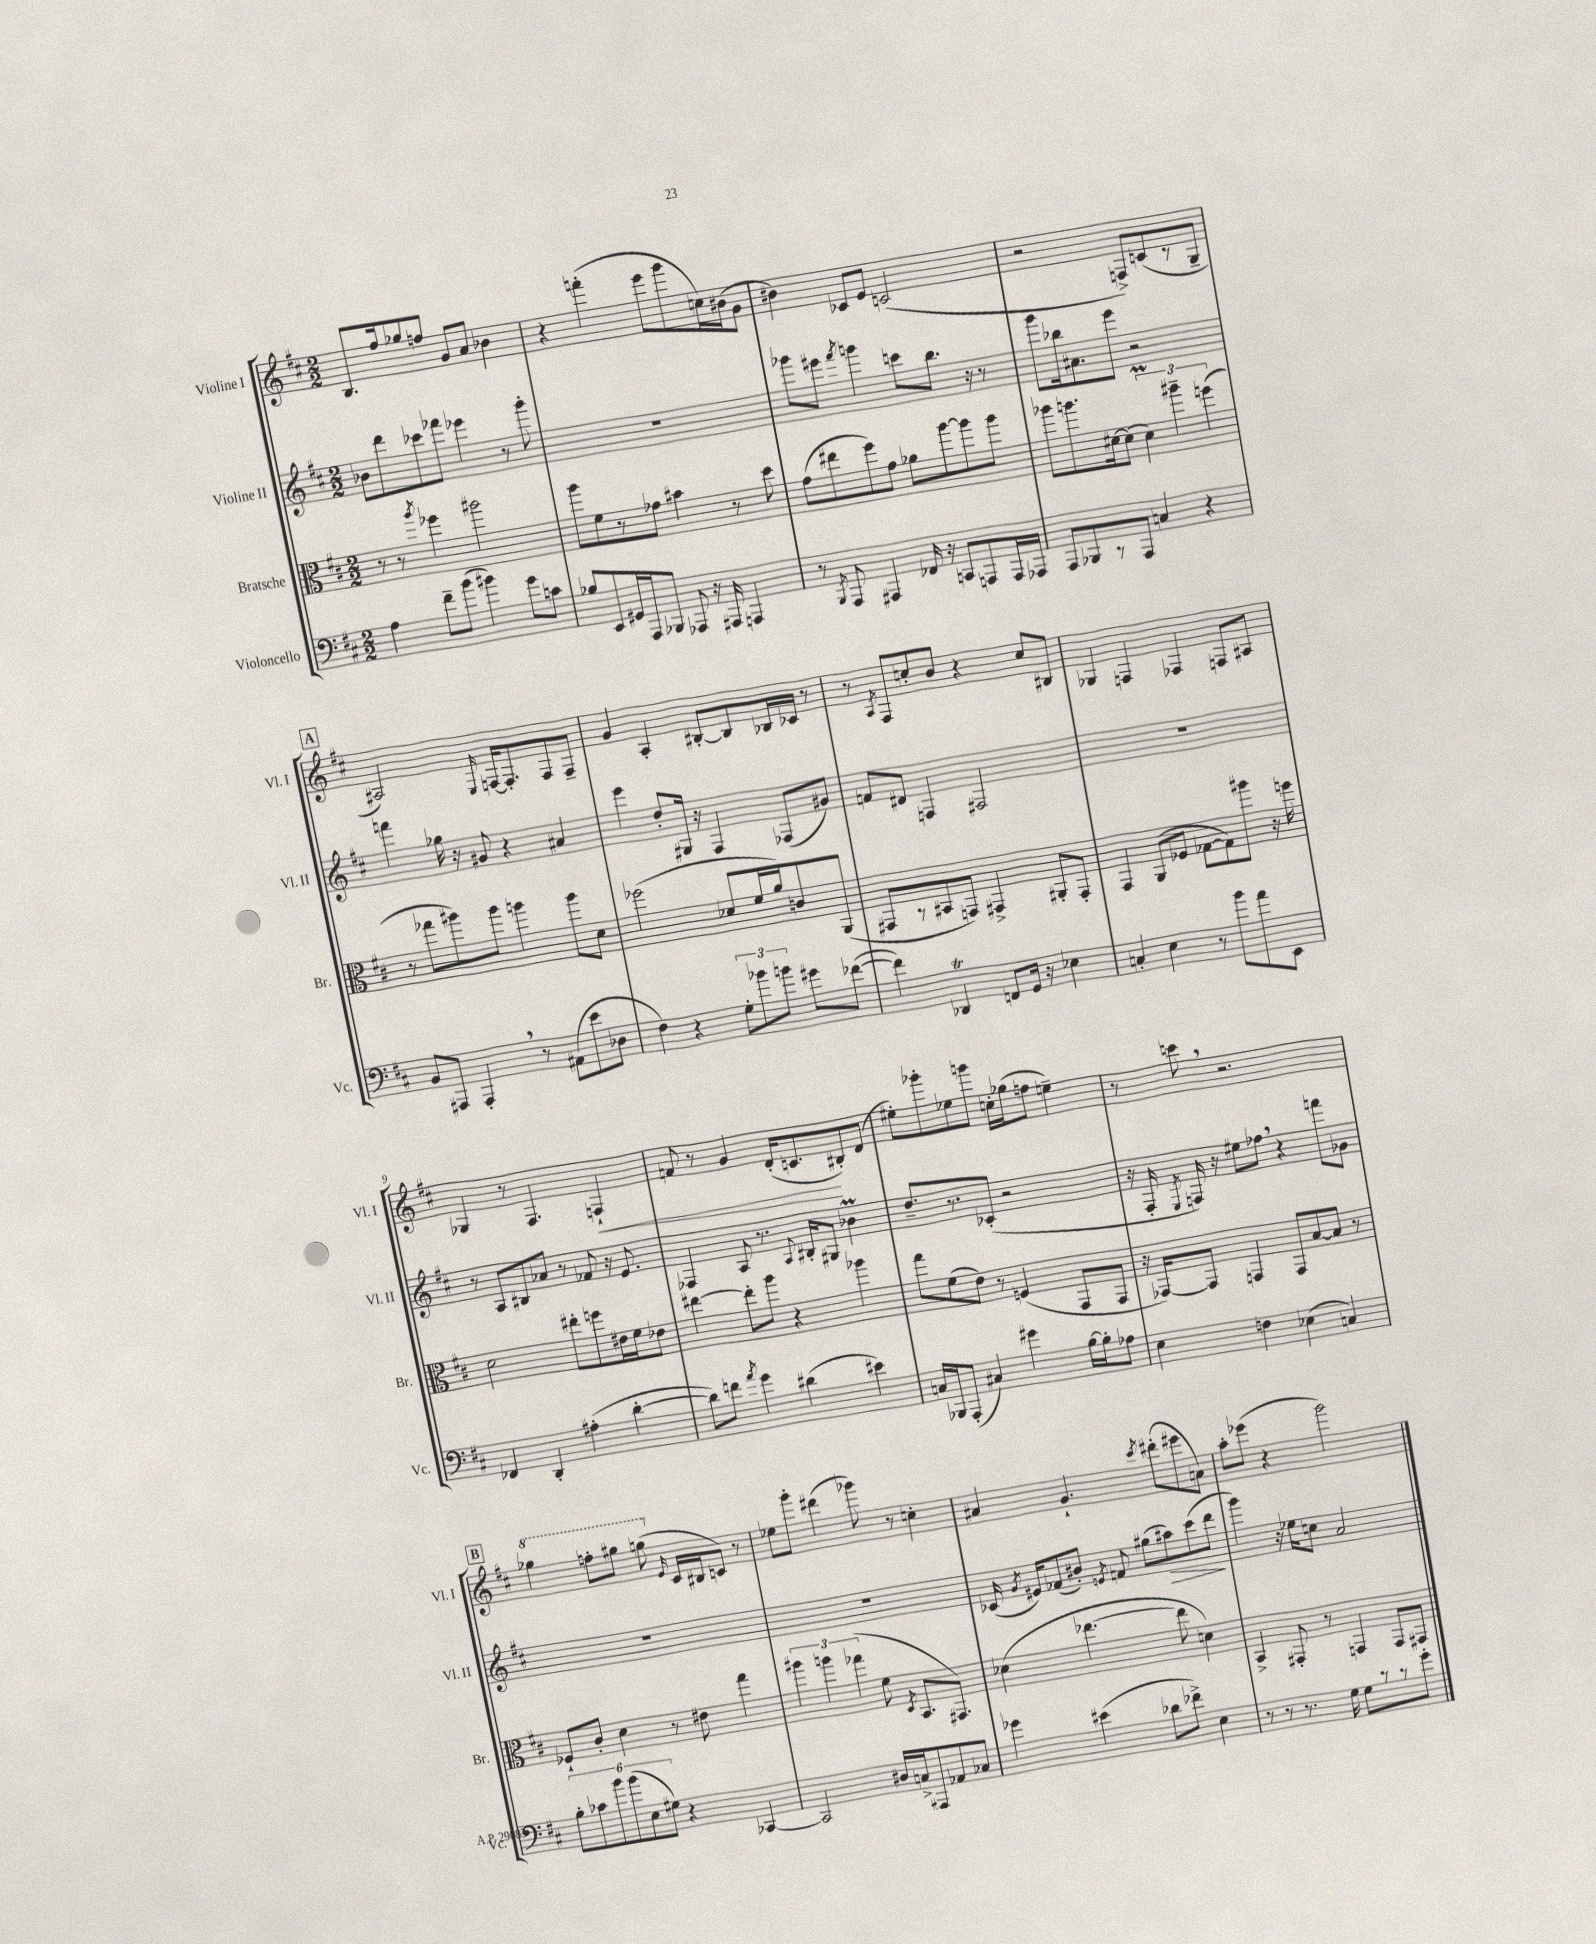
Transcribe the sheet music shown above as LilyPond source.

<<
\new StaffGroup <<
\new Staff = "s0" \with { instrumentName = "Violine I" shortInstrumentName = "Vl. I" } {
    \clef treble \key d \major \numericTimeSignature \time 2/2
    \autoBeamOff b8.[ fis''16 ges''8 f''8] g'8[ a'8] bes'4 |
    r4 f'''4-.( e'''8[ g'''8 c''16) bis'16( g'8] |
    bis'4) ces'8[ e'8] c'2( |
    r2 f8[->) c'8( r8 g8]-- |
    \mark \markup { \box "A" } ais2) \grace { e16 } f16[~ f8.-. f8 f8]-- |
    g'4 a4-. bis8[~-. bis8 bes16 ces'16] r8 |
    r8 \acciaccatura { a8 } fis8[ c''8-. b'8] r4 c''8[ bis8] |
    ges4 f4 fes4 f8[ ais8] |
    ges4 r8 fis4. f4-!\< |
    f'8 r8 g'4 d'16[-.( c'8.\! bis8-.) d'8]( |
    eis''8[-.) ges'''8-. ees''8 g'''8] c''16[-. ges''16( f''8] e''4--) |
    r8 c'''8 \breathe r2. |
    \mark \markup { \box "B" } \ottava #1 ges'''4 f'''8[-. gis'''8] g'''8( \ottava #0 \grace { e'16 } cis'16[ bis16 c'8]) r8 |
    ees''8[ g'''8]-. dis'''4( ges'''8) r8 c''4-. |
    ais'4 g'4.-! \acciaccatura { cis'''8 } dis'''8[-.( eis'''8 a'8]) |
    a''8[-. ees'''8]( r4 g'''2) \bar "|." |
}
\new Staff = "s1" \with { instrumentName = "Violine II" shortInstrumentName = "Vl. II" } {
    \clef treble \key d \major \numericTimeSignature \time 2/2
    \autoBeamOff bes'8[ d'''8 ces'''8 fes'''8] ees'''4 r8 g'''8-. |
    R1 |
    ges'''8[ eis'''8] \acciaccatura { fis'''8 } g'''4 c'''8[ b''8.] r16 r8 |
    g'''8[ bes''16 ais'8. e'''8] r2 |
    \mark \markup { \box "A" } f'''4 ges''16 r16 gis'8 r4 ais'4 |
    e'''4 d''8[-. gis16] r16 fis4 fes8[( gis'8]) |
    f'8[ dis'8] f4 fis2 |
    R1 |
    r8 a8[ bis8 aes'8] r8 fes'8 r16 e'8. |
    fes4 a8 r8. \appoggiatura { a8 } bis16[-. gis8] bes'4\prall |
    d''8.[-- r8. ces'8]-.( r2 |
    r16 fis16-. \acciaccatura { e8 } f16) r16 eis''8[ fes''8] \breathe r4 f'''8[ ges'8] |
    \mark \markup { \box "B" } R1 |
    R1 |
    ces'16( \acciaccatura { g'8 } eis'16[) fes'8( bis'8]-.) \acciaccatura { e'8 } f'8 gis''8[( ais''8\>) cis'''8( d'''8]\! |
    g'''4) r16 ees''16[ c''8] a'2 \bar "|." |
}
\new Staff = "s2" \with { instrumentName = "Bratsche" shortInstrumentName = "Br." } {
    \clef alto \key d \major \numericTimeSignature \time 2/2
    \autoBeamOff r8 r8 \acciaccatura { a''8 } fes''4 ais''2 |
    a''8[ fis'8 r8 ges'8] bis'4 r8 d''8 |
    g'8[( eis''8 fis''8) g'8] aes'8[ a''8~ a''8 a''8] |
    aes''8[ a''8. dis'16~ dis'8]( \tuplet 3/2 { dis'4\prall) ais''4-- f''4( } |
    \mark \markup { \box "A" } r8 ges''8[ ais''8) ais''8] a''4 a''8[ d'8] |
    fes''2( des'8[ fis'16 a'16) c'8 a,8]( |
    gis,8[ r8 bis,8 g,8]) gis,4-> ais,8[-. gis,8]-. |
    g,4 a,8[( fes8] ges8[~ ges8) ais''8] r16 f''16 |
    d'2 eis''8[-. f''8 eis'16 fis'16 ees'8] |
    eis''4~ eis''8[-. a''8] r4 aes''4 |
    g''8[ fis'8( e'8]) r8 f4( g,8[ g,8] |
    r16 ges,16[~) ges,8] g,4 g,8[ b8~ b8] r8 |
    \mark \markup { \box "B" } fes8[-! cis'8]-. d'4 r8 eis'8 g''4 |
    \tuplet 3/2 { ais''4 a''4 ges''4( } fis'8 \acciaccatura { d8 } b,8.[ gis,8.]) |
    des'4( ees''4.~ ees''8 d'4) |
    b,4-> gis,8-. r8 g,4 g,8[ gis,8] \bar "|." |
}
\new Staff = "s3" \with { instrumentName = "Violoncello" shortInstrumentName = "Vc." } {
    \clef bass \key d \major \numericTimeSignature \time 2/2
    \autoBeamOff a4 fis'8[-- b'8]( bis'4) g'8[ c'8] |
    bes8[ e,8 gis,16 a,,16 bes,,8] aes,,8 r16 ais,,16 a,,4 |
    r8 \acciaccatura { b,,8 } a,,8 ais,,4 fes,16 r16 c,8[ a,,8 a,,16 aes,,16] |
    a,,8[ bes,,8 r8 a,,8] c4 r4 |
    \mark \markup { \box "A" } b,8[ ais,,8] ais,,4-. \breathe r8 ais,8[( e'8 des8] |
    fis4) r4 \tuplet 3/2 { g8[-. bes'8 b'8] } gis'8[ fes'8]~( |
    fes'4) des,4\trill f,8[ g,16] r16 ees4 |
    c4-. e4 r8 b'8[ a'8 e,8] |
    fes,4 d,4-. ais4-.( d'4~-. |
    d'8[) f'8] \acciaccatura { a'8 } g'4 dis'4( eis'4) |
    c16[ bes,,16 a,,8]-.( cis4) gis'4 b16[~ b16-. aes8] |
    e4 f4 ees4( c4) |
    \mark \markup { \box "B" } \tuplet 6/4 { b8[-. ces'8 b'8 b'8( e8 gis8]) } r4 ces,4~ |
    ces,2 dis16[ c16-> ais,,8 aes,8 ces8] |
    ges'4 eis'4( des'8[ fes'8]->) e4 |
    r8 r8 r8. g16 g8[ r8 r8 g'8]-. \bar "|." |
}
>>
>>
